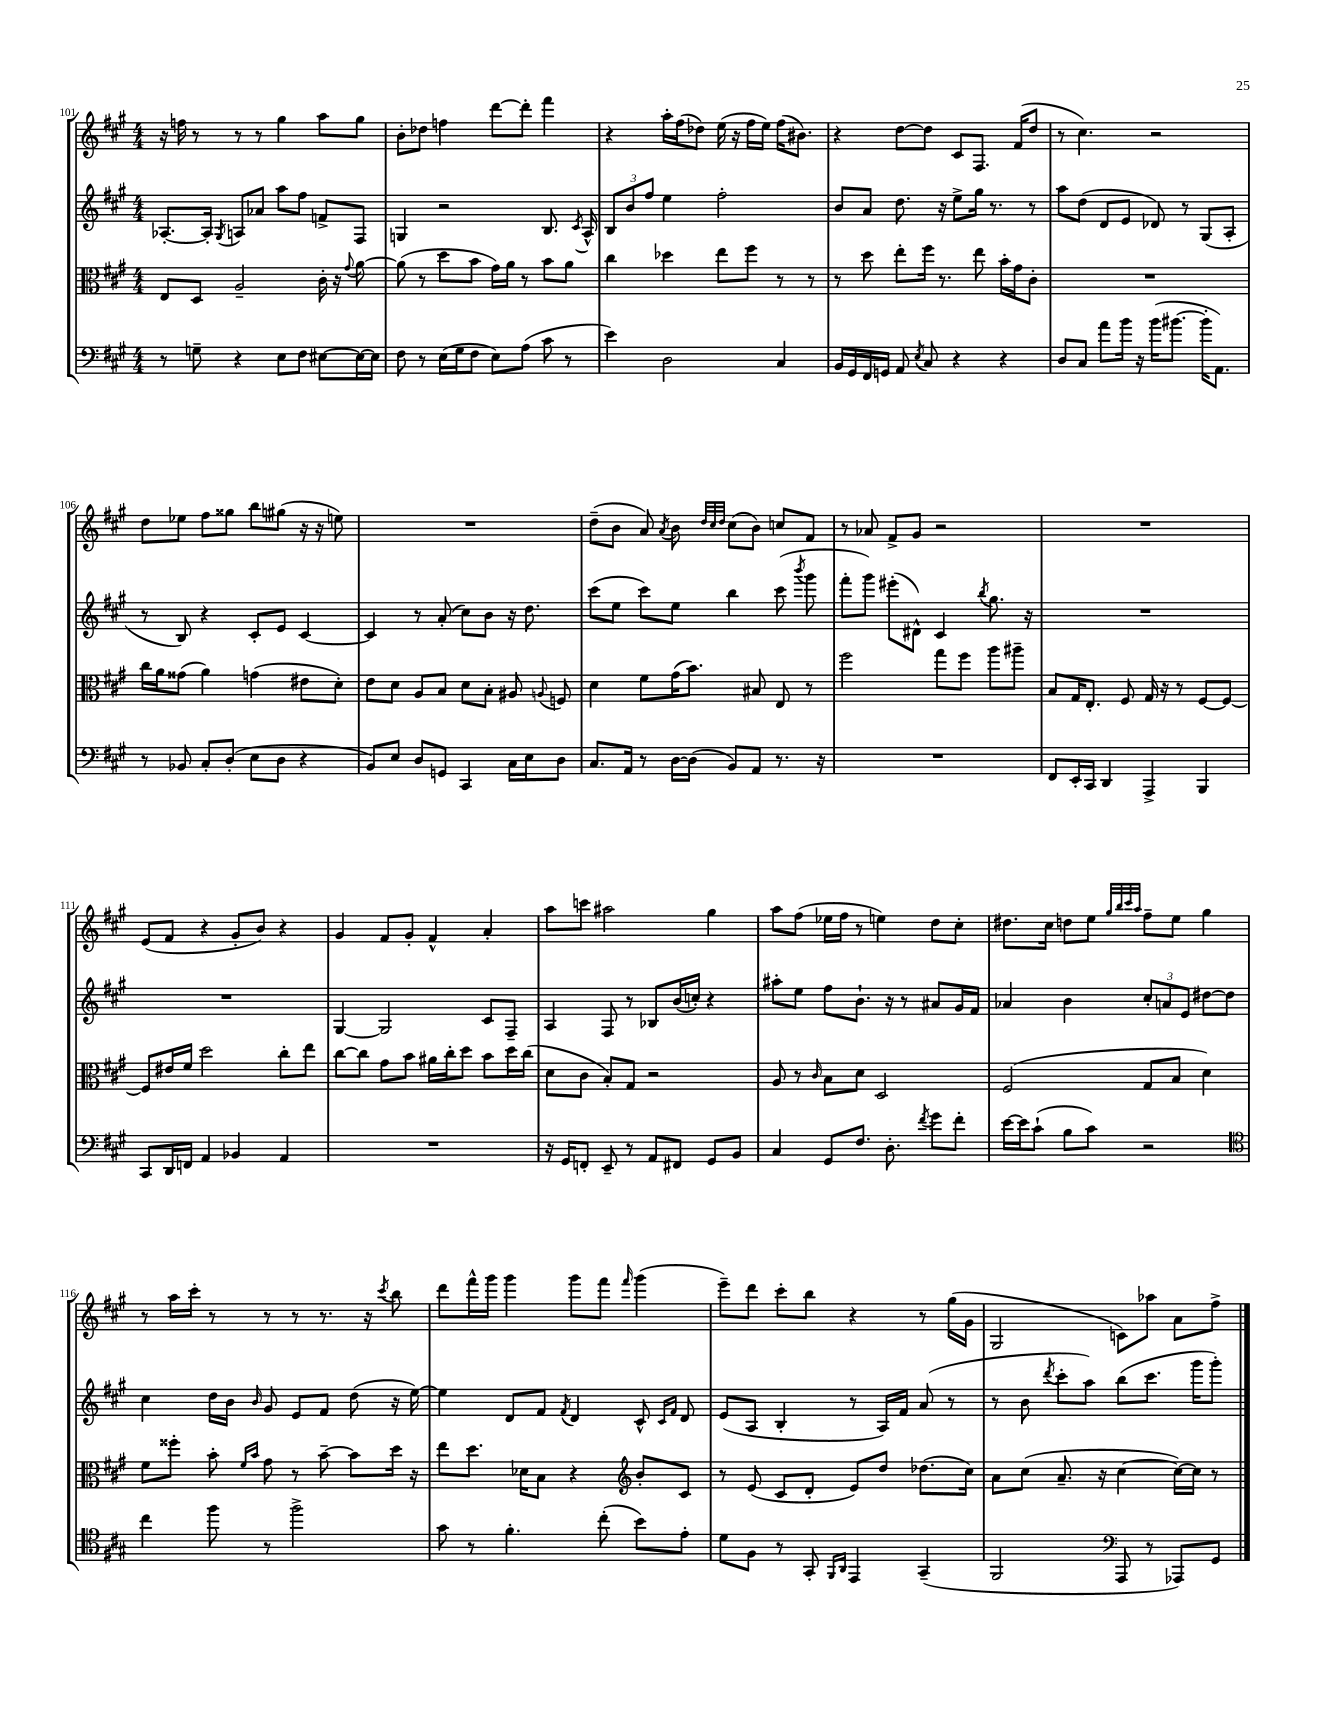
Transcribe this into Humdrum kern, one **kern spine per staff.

**kern	**kern	**kern	**kern
*part4	*part3	*part2	*part1
*staff4	*staff3	*staff2	*staff1
*clefF4	*clefC3	*clefG2	*clefG2
*k[f#c#g#]	*k[f#c#g#]	*k[f#c#g#]	*k[f#c#g#]
*M4/4	*M4/4	*M4/4	*M4/4
=101	=101	=101	=101
8r	8E/L	[8.A-X'/L	16r
.	.	.	16ffn\
8Gn~\	8D/J	.	8r
.	.	16A-'/Jk]	.
.	.	8qG#/	.
4r	2A~/	8An/L	8r
.	.	8a-X/J	8r
8E\L	.	8aa\L	4gg#\
8F#\J	.	8ff#\J	.
[8E#X\L	16c#'\	8fn^/L	8aa\L
.	16r	.	.
.	8qqg#/	.	.
16E#\L_	[8a\	8F#/J	8gg#\J
16E#\JJ]	.	.	.
=102	=102	=102	=102
8F#\	(8a\]	4Gn/	8b'\L
8r	8r	.	8dd-X\J
(16E\LL	8dd\L	2r	4ffn\
16G#\J	.	.	.
8F#\J	8b\J	.	.
8E\L)	16g#\LL)	.	[8ddd\L
.	16a\JJ	.	.
(8A\J	8r	.	8ddd'\J]
8c#\	8b\L	8.B/	4fff#\
8r	8a\J	.	.
.	.	8qc#/	.
.	.	16A^^/	.
=103	=103	=103	=103
4e\)	4cc#\	12B/L	4r
.	.	12b/	.
.	.	12ff#/J	.
2D\	4dd-X\	4ee\	16aa'\LL
.	.	.	(16ff#\J
.	.	.	8dd-X\J)
.	8ee\L	2ff#'\	(16ee\
.	.	.	16r
.	8ff#\J	.	16ff#\LL
.	.	.	16ee\JJ)
4C#/	8r	.	(16ff#\KL
.	.	.	8.b#X\J)
.	8r	.	.
=104	=104	=104	=104
16BB/LL	8r	8b/L	4r
16GG#/	.	.	.
16FF#/	8dd\	8a/J	.
16GGn/JJ	.	.	.
8AA/	8ee'\L	8.dd\	[8dd\L
8qE/	.	.	.
8C#/	16ff#\Jk	.	8dd\J]
.	8.r	16r	.
4r	.	8ee^\L	8c#/L
.	8ee\	16gg#\Jk	8.F#/J
.	.	8.r	.
4r	16b'\LL	.	.
.	16g#\J	.	(16f#/KL
.	8c#'\J	8r	8dd/J
=105	=105	=105	=105
8D/L	1r	8aa\L	8r
8C#/J	.	(8dd\J	4.cc#\)
8a\L	.	8d/L	.
16b\Jk	.	8e/J	.
16r	.	.	.
(16b\KL	.	8d-X/)	2r
[8.b#X\J	.	.	.
.	.	8r	.
16b#'\KL]	.	(8G#/L	.
8.AA\J)	.	.	.
.	.	8A'/J	.
!!LO:LB:g=z
=106	=106	=106	=106
8r	16cc#\LL	8r	8dd\L
.	16a\J	.	.
8BB-X/	(8g##X\J	8B/)	8ee-X\J
8C#'/L	4a\)	4r	8ff#\L
(8D'/J	.	.	8gg##X\J
8E\L	(4gn\	8c#'/L	8bb\L
8D\J	.	8e/J	(8gg#X\J
4r	8e#X\L	[4c#/	16r
.	.	.	16r
.	8d'\J)	.	8een\)
=107	=107	=107	=107
8BB/L)	8e\L	4c#/]	1r
8E/J	8d\J	.	.
8D/L	8A/L	8r	.
8GGn/J	8B/J	(8a'/	.
4CC#/	8d\L	8cc#\L)	.
.	8B'\J	8b\J	.
16C#\LL	8A#X/	16r	.
16E\J	.	8.dd\	.
.	8qqAn/	.	.
8D\J	8Fn/	.	.
=108	=108	=108	=108
8.C#/L	4d\	(8ccc#\L	(8dd~\L
.	.	8ee\J	8b\J
16AA/Jk	.	.	.
8r	8f#\L	8ccc#\L)	8a/)
.	.	.	8qa/
[16D\LL	(16g#\K	8ee\J	8b\
(16D\JJ]	8.b\J)	.	.
.	.	.	32qqdd/LLL
.	.	.	32qqcc#/
.	.	.	32qqdd/JJJ
8BB/L)	.	4bb\	(8cc#\L
8AA/J	8B#X/	.	8b\J)
8.r	8E/	(8ccc#\	8ccn/L
.	.	8qbbb/	.
.	8r	8ggg#\	8f#/J
16r	.	.	.
=109	=109	=109	=109
1r	2ff#\	8fff#'\L	8r
.	.	8ggg#\J)	8a-X/
.	.	(8eee#X'\L	8f#^/L
.	.	8d#X^^\J)	8g#/J
.	8gg#\L	4c#/	2r
.	8ff#\J	.	.
.	.	8qbb/	.
.	8aa\L	8.gg#\	.
.	8aa#X~\J	.	.
.	.	16r	.
=110	=110	=110	=110
8FF#/L	8B/L	1r	1r
16EE'/L	16G#/K	.	.
16CC#/JJ	8.E'/J	.	.
4DD/	.	.	.
.	8F#/	.	.
4AAA^/	16G#/	.	.
.	16r	.	.
.	8r	.	.
4BBB/	[8F#/L	.	.
.	8F#/J_	.	.
!!LO:LB:g=z
=111	=111	=111	=111
8CC#/L	8F#/L]	1r	(8e/L
16DD/L	16e#X/L	.	8f#/J
16FFn/JJ	16f#/JJ	.	.
4AA/	2dd\	.	4r
4BB-X/	.	.	8g#'/L
.	.	.	8b/J)
4AA/	8cc#'\L	.	4r
.	8ee\J	.	.
=112	=112	=112	=112
1r	[8cc#\L	[4G#/	4g#/
.	8cc#\J]	.	.
.	8g#\L	2G#/]	8f#/L
.	8b\J	.	8g#'/J
.	16a#X\LL	.	4f#^^/
.	16cc#'\J	.	.
.	8dd\J	.	.
.	8b\L	8c#/L	4a'/
.	16dd\L	8F#~/J	.
.	(16cc#\JJ	.	.
=113	=113	=113	=113
16r	8d\L	4A/	8aa\L
16GG#/KL	.	.	.
8FFn'/J	8c#\J	.	8cccn\J
8EE~/	8B'/L)	8F#/	2aa#X\
8r	8G#/J	8r	.
8AA/L	2r	8B-X/L	.
8FF#X/J	.	(16b/L	.
.	.	16ccn'/JJ)	.
8GG#/L	.	4r	4gg#\
8BB/J	.	.	.
=114	=114	=114	=114
4C#/	8A/	8aa#X'\L	8aa\L
.	8r	8ee\J	(8ff#\J
.	16qqc#/	.	.
8GG#/L	8B\L	8ff#\L	16ee-X\LL
.	.	.	16ff#\JJ
8.F#/J	8d\J	8.b`\J	8r
.	2D/	.	4een\)
8.D'\	.	16r	.
.	.	8r	.
8qf#/	.	.	.
8g#\L	.	8a#X/L	8dd\L
8f#'\J	.	16g#/L	8cc#'\J
.	.	16f#/JJ	.
=115	=115	=115	=115
[16e\LL	(2F#/	4a-X/	8.dd#X\L
16e\J]	.	.	.
(8c#`\J	.	.	.
.	.	.	16cc#\Jk
8B\L	.	4b\	8ddn\L
8c#\J)	.	.	8ee\J
.	.	.	32qqgg#/LLL
.	.	.	32qqbb/
.	.	.	32qqccc#/
.	.	.	32qqaa/JJJ
2r	8G#/L	12cc#'/L	8ff#~\L
.	.	12an/	.
.	8B/J	.	8ee\J
.	.	12e/J	.
.	4d\)	[8dd#X\L	4gg#\
.	.	8dd#\J]	.
!!LO:LB:g=z
=116	=116	=116	=116
*clefC4	*	*	*
4cc#\	8f#\L	4cc#\	8r
.	8ff##X'\J	.	16aa\LL
.	.	.	16ccc#'\JJ
8ff#\	8b'\	16dd\LL	8r
.	.	16b\JJ	.
.	16qqf#/LL	.	.
.	16qqb/JJ	16qqb/	.
8r	8g#\	8g#/	8r
2ff#^\	8r	8e/L	8r
.	[8b~\	8f#/J	8.r
.	8b\L]	(8dd\	.
.	.	.	16r
.	.	.	8qccc#/
.	16dd\Jk	16r	8bb\
.	16r	[16ee\)	.
=117	=117	=117	=117
8g#\	8ee\L	4ee\]	8ddd\L
8r	8.dd\J	.	16fff#^^\L
.	.	.	16ggg#\JJ
4.f#'\	.	8d/L	4ggg#\
.	16d-X\KL	.	.
.	8B\J	8f#/J	.
.	.	8qf#/	.
.	4r	4d/	8ggg#\L
(8cc#'\	.	.	8fff#\J
*	*clefG2	*	*
.	.	.	16qqfff#/
8b\L)	8b'/L	8c#^^/	(4ggg#\
.	.	16qqc#/LL	.
.	.	16qqf#/JJ	.
8e'\J	8c#/J	8d/	.
=118	=118	=118	=118
8d\L	8r	(8e/L	8eee~\L)
8F#\J	(8e/	8A/J	8ddd\J
8r	8c#/L	4B'/	8ccc#'\L
8GG#'/	8d'/J	.	8bb\J
16qqFF#/LL	.	.	.
16qqAA/JJ	.	.	.
4EE/	8e/L)	8r	4r
.	8dd/J	16A/LL)	.
.	.	16f#/JJ	.
(4GG#~/	(8.dd-X\L	(8a/	8r
.	.	8r	(16gg#\LL
.	16cc#\Jk)	.	16g#\JJ
=119	=119	=119	=119
2FF#/	8a\L	8r	2G#/
.	(8cc#\J	8b\	.
.	.	8qddd/	.
.	8.a~/	8ccc#'\L	.
.	.	8aa\J)	.
.	16r	.	.
*clefF4	*	*	*
8AAA/	[4cc#\	(8bb\L	8cn\L)
8r	.	8.ccc#\J	8aa-X\J
8AAA-X/L)	16cc#\LL_)	.	8a\L
.	16cc#\JJ]	16ggg#\KL	.
8GG#/J	8r	8ggg#'\J)	8ff#^\J
==	==	==	==
*-	*-	*-	*-
